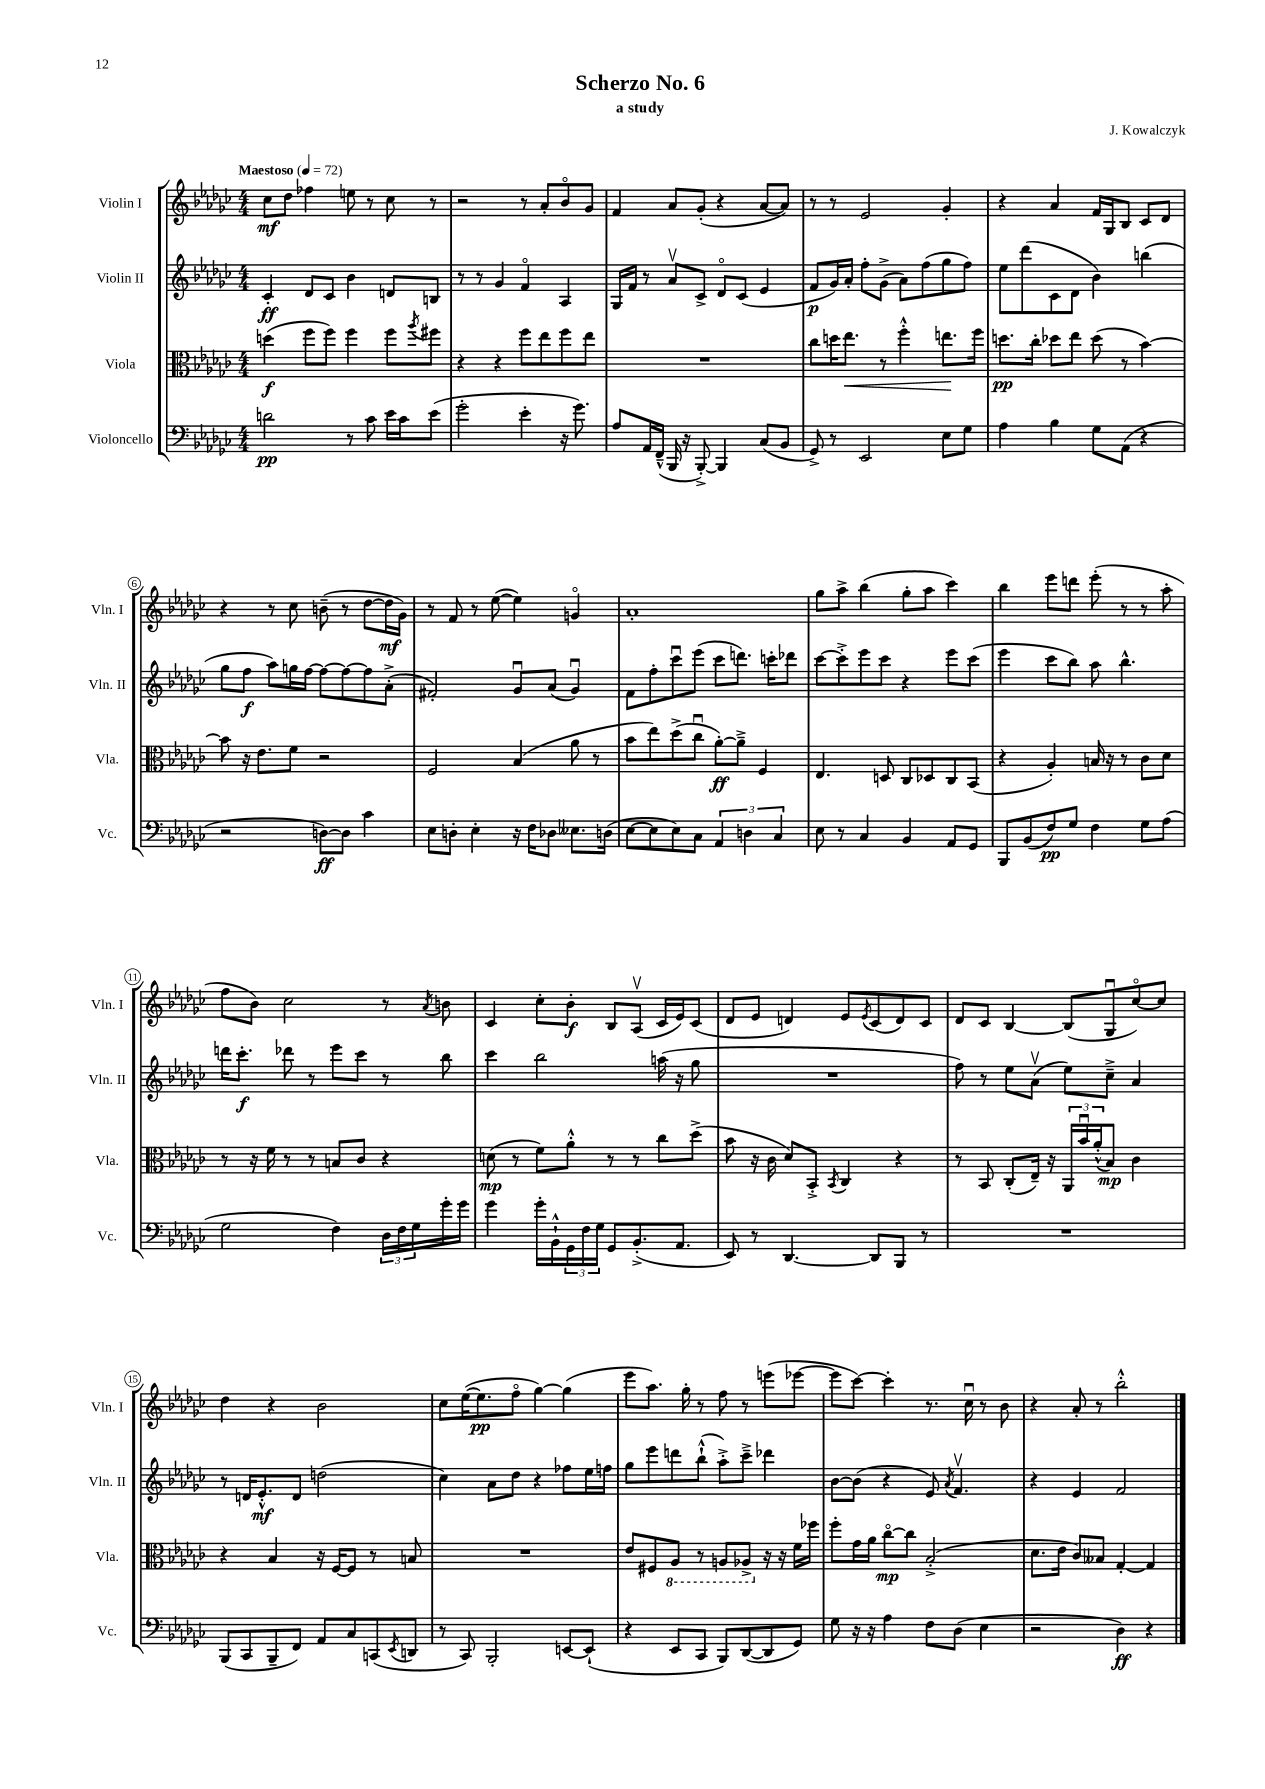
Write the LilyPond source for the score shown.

\header { title = "Scherzo No. 6" composer = "J. Kowalczyk" subtitle = "a study" }
<<
\new StaffGroup <<
\new Staff = "s0" \with { instrumentName = "Violin I" shortInstrumentName = "Vln. I" } {
    \clef treble \key ges \major \numericTimeSignature \time 4/4 \tempo "Maestoso" 4 = 72
    ces''8\mf des''8 fes''4 e''8 r8 ces''8 r8 |
    r2 r8 aes'8-. bes'8\flageolet ges'8 |
    f'4 aes'8 ges'8-.( r4 aes'8~ aes'8) |
    r8 r8 ees'2 ges'4-. |
    r4 aes'4 f'16 ges16 bes8 ces'8 des'8 |
    r4 r8 ces''8 b'8--( r8 des''8~ des''16\mf ges'16) |
    r8 f'8 r8 ees''8~( ees''4) g'4\flageolet |
    aes'1-. |
    ges''8 aes''8-> bes''4( ges''8-. aes''8 ces'''4) |
    bes''4 ees'''8 d'''8 ees'''8-.( r8 r8 aes''8-. |
    f''8 bes'8) ces''2 r8 \acciaccatura { aes'8 } b'8 |
    ces'4 ces''8-. bes'8-.\f bes8 aes8\upbow( ces'16 ees'16) ces'8( |
    des'8 ees'8 d'4) ees'8 \acciaccatura { ees'8 } ces'8( d'8) ces'8 |
    des'8 ces'8 bes4~ bes8( ges8\downbow ces''8~\flageolet) ces''8 |
    des''4 r4 bes'2 |
    ces''8 ees''16~( ees''8.\pp f''8\flageolet ges''4~) ges''4( |
    ees'''8 aes''8.) ges''16-. r8 f''8 r8 e'''8( ees'''8~ |
    ees'''8 ces'''8~) ces'''4-. r8. ces''16\downbow r8 bes'8 |
    r4 aes'8-. r8 bes''2-.-^ \bar "|." |
}
\new Staff = "s1" \with { instrumentName = "Violin II" shortInstrumentName = "Vln. II" } {
    \clef treble \key ges \major \numericTimeSignature \time 4/4
    ces'4-.\ff des'8 ces'8 bes'4 d'8 b8 |
    r8 r8 ges'4 f'4\flageolet aes4 |
    ges16 f'16 r8 aes'8\upbow ces'8-> des'8\flageolet ces'8( ees'4 |
    f'8\p ges'16) aes'16-. f''8-. ges'8->( aes'8) f''8( ges''8 f''8) |
    ees''8 des'''8( ces'8 des'8 bes'4) b''4( |
    ges''8 f''8\f aes''8) g''16 f''16~ f''8~ f''8~ f''8 aes'8-.->( |
    fis'2-.) ges'8\downbow aes'8( ges'4\downbow) |
    f'8 f''8-. ces'''8\downbow ees'''8( ces'''8 d'''8.) c'''16-. des'''8 |
    ces'''8~ ces'''8-.-> ees'''8 ces'''8 r4 ees'''8 ces'''8( |
    ees'''4 ces'''8 bes''8) aes''8 bes''4.-^ |
    d'''16 ces'''8.-.\f des'''8 r8 ees'''8 ces'''8 r8 bes''8 |
    ces'''4 bes''2 a''16( r16 ges''8 |
    R1 |
    f''8) r8 ees''8 aes'8\upbow( ees''8) ces''8---> aes'4 |
    r8 d'16 ees'8.-.-^\mf d'8 d''2( |
    ces''4) aes'8 des''8 r4 fes''8 ees''16 f''16 |
    ges''8 ees'''8 d'''8 bes''8-!-^( aes''8-.->) ces'''8---> des'''4 |
    bes'8~ bes'8( r4 ees'8) \acciaccatura { aes'8 } f'4.\upbow |
    r4 ees'4 f'2 \bar "|." |
}
\new Staff = "s2" \with { instrumentName = "Viola" shortInstrumentName = "Vla." } {
    \clef alto \key ges \major \numericTimeSignature \time 4/4
    d''4\f( f''8 f''8) f''4 f''8 \acciaccatura { aes''8 } fis''8 |
    r4 r4 f''8 ees''8 f''8 ees''8 |
    R1 |
    ces''8 d''16 ees''8.\< r8 f''4-.-^ e''8.\! f''16 |
    d''8.\pp ces''16-. des''8 ees''8 des''8( r8 bes'4~) |
    bes'8 r16 ees'8. f'8 r2 |
    f2 bes4( aes'8 r8 |
    bes'8 ees''8) des''8->( ces''8\downbow aes'8~-.\ff) aes'8---> f4 |
    ees4. d8 ces8 des8 ces8 bes,8( |
    r4 aes4-.) b16 r16 r8 ces'8 des'8 |
    r8 r16 f'16 r8 r8 b8 ces'8 r4 |
    d'8\mp( r8 f'8) aes'8-.-^ r8 r8 ces''8 des''8->( |
    bes'8 r16 ces'16 des'8) bes,8-.-> \acciaccatura { bes,8 } ces4 r4 |
    r8 bes,8 ces8-.( ees16--) r16 \tuplet 3/2 { aes,16 bes'16\downbow aes'16-.-^( } bes8\mp) ces'4 |
    r4 bes4 r16 f16~ f8 r8 b8 |
    R1 |
    ees'8 fis8 \ottava #-1 aes,8 r8 a,8 aes,8-> \ottava #0 r16 r16 f'16 fes''16 |
    f''8-. ges'16 aes'16 ces''8~\flageolet\mp ces''8 bes2-.->( |
    des'8. ees'16 ces'8) beses8 ges4~-. ges4 \bar "|." |
}
\new Staff = "s3" \with { instrumentName = "Violoncello" shortInstrumentName = "Vc." } {
    \clef bass \key ges \major \numericTimeSignature \time 4/4
    d'2\pp r8 ces'8 ees'16 ces'16 ees'8( |
    ges'2-. ees'4-. r16 ges'8.) |
    aes8 aes,16 f,16---^( bes,,16 r16 bes,,8~-.->) bes,,4 ces8( bes,8 |
    ges,8->) r8 ees,2 ees8 ges8 |
    aes4 bes4 ges8 aes,8( r4 |
    r2 d8~\ff) d8 ces'4 |
    ees8 d8-. ees4-. r16 f16 des8 eeses8. d16( |
    ees8~ ees8 ees8) ces8 \tuplet 3/2 { aes,4 d4 ces4 } |
    ees8 r8 ces4 bes,4 aes,8 ges,8 |
    bes,,8 bes,8( f8\pp) ges8 f4 ges8 aes8( |
    ges2 f4) \tuplet 3/2 { des16 f16 ges16 } ges'16-. ges'16 |
    ges'4 ges'16-. bes,16-!-^ \tuplet 3/2 { ges,16 f16 ges16 } ges,8 bes,8.-.->( aes,8. |
    ees,8) r8 des,4.~ des,8 bes,,8 r8 |
    R1 |
    bes,,8( ces,8 bes,,8-- f,8) aes,8 ces8 c,8( \acciaccatura { ees,8 } d,8 |
    r8 ces,8) bes,,2-. e,8~ e,8-!( |
    r4 ees,8 ces,8 bes,,8) des,8~( des,8 ges,8) |
    ges8 r16 r16 aes4 f8 des8( ees4 |
    r2 des4\ff) r4 \bar "|." |
}
>>
>>
\layout { \context { \Score \override BarNumber.stencil = #(make-stencil-circler 0.1 0.3 ly:text-interface::print) } }
